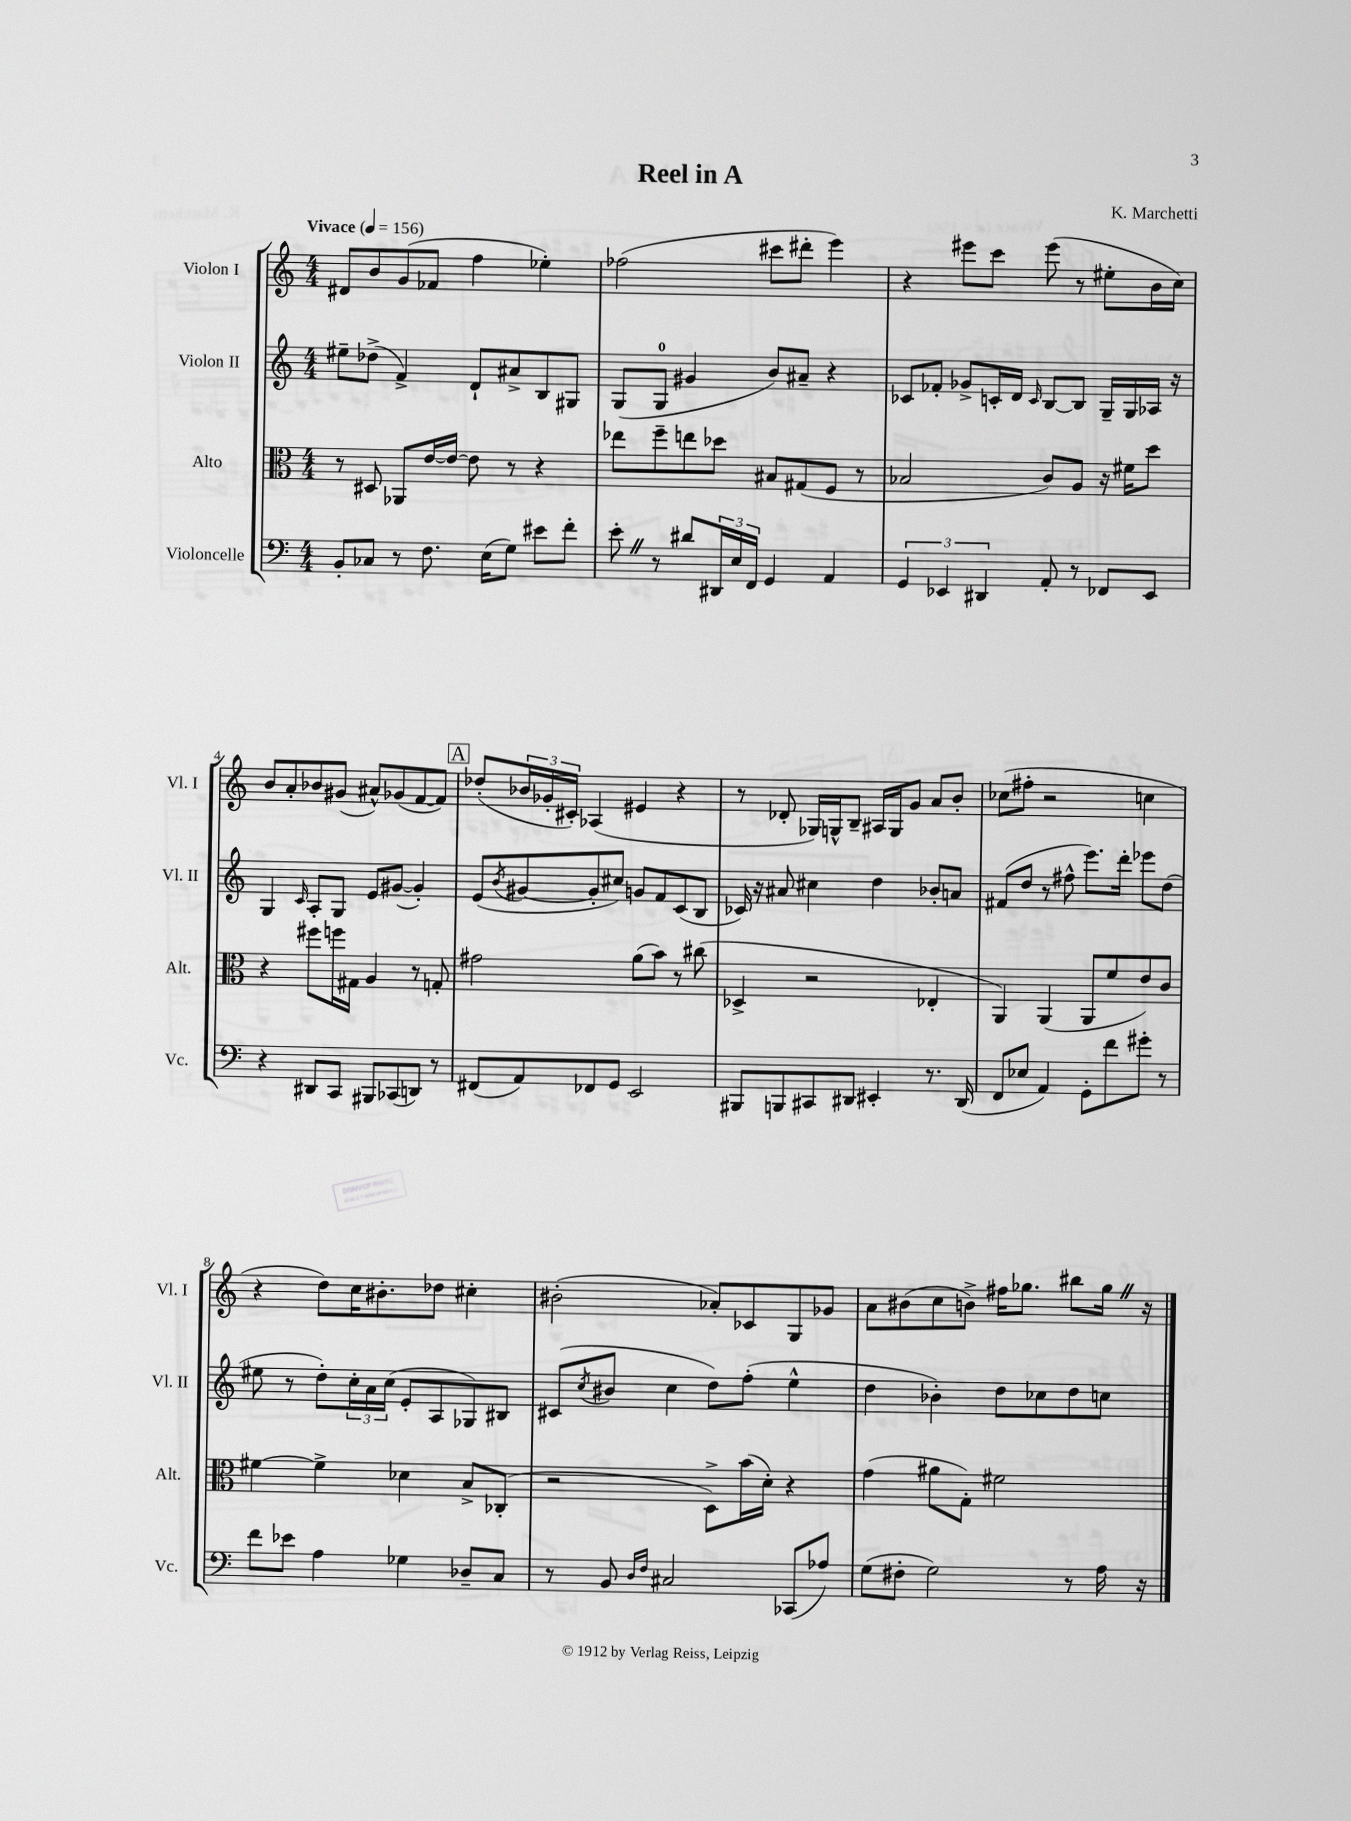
\header { title = "Reel in A" composer = "K. Marchetti" }
<<
\new StaffGroup <<
\new Staff = "s0" \with { instrumentName = "Violon I" shortInstrumentName = "Vl. I" } {
    \clef treble \key c \major \numericTimeSignature \time 4/4 \tempo "Vivace" 4 = 156
    dis'8 b'8 g'8( fes'8 f''4 ees''4-.) |
    fes''2( cis'''8 dis'''8-. e'''4) |
    r4 eis'''8 c'''8 eis'''8( r8 eis''8-. b'16 c''16) |
    b'8 a'8-. bes'8 gis'8( ais'8-^) ges'8( f'8~ f'8) |
    \mark \markup { \box "A" } des''8-.( \tuplet 3/2 { bes'16 ges'16-. cis'16-.) } aes4( eis'4 r4 |
    r8 des'8-. ges16) g16-^ b8-- ais16 g16 g'8 a'8 b'8-. |
    ces''8( fis''8-. r2 c''4 |
    r4 d''8) c''16 bis'8.-. des''8 cis''4-. |
    bis'2-.( aes'8-.) ces'8 g8 ges'8 |
    a'8 bis'8( c''8 b'8->) fis''16 ges''8. bis''8 ges''16 \once \override BreathingSign.text = \markup { \musicglyph "scripts.caesura.straight" } \breathe r16 \bar "|." |
}
\new Staff = "s1" \with { instrumentName = "Violon II" shortInstrumentName = "Vl. II" } {
    \clef treble \key c \major \numericTimeSignature \time 4/4
    eis''8-- des''8->( f'4->) d'8-! ais'8-> b8 gis8 |
    g8( g8-0 gis'4 b'8) ais'8-- r4 |
    ces'8 fes'8-. ges'8-> c'16-. d'16 \grace { c'16 } b8~ b8 g16-- g16 aes16 r16 |
    g4 \grace { c'16 } a8-. g8 e'8 gis'8~( gis'4-.) |
    \mark \markup { \box "A" } e'8( \acciaccatura { b'8 } gis'8~ gis'8-. cis''8) g'8 f'8 c'8( b8 |
    ces'16) r16 ais'8 cis''4 d''4 bes'8-. a'8 |
    fis'8( d''8 r8 fis''8-^ e'''8.) d'''16-. ees'''8 d''8( |
    eis''8 r8 d''8-.) \tuplet 3/2 { c''16-. a'16 c''16( } e'8-. a8 ges8) bis8 |
    cis'8( \acciaccatura { c''8 } bis'8 c''4 d''8) f''8-.( e''4-^ |
    d''4 bes'4-.) d''8 ces''8 d''8 c''8 \bar "|." |
}
\new Staff = "s2" \with { instrumentName = "Alto" shortInstrumentName = "Alt." } {
    \clef alto \key c \major \numericTimeSignature \time 4/4
    r8 dis8 aes,8 e'16~ e'16~ e'8 r8 r4 |
    ees''8 f''8-- e''8 des''8 bis8 gis8( f8 r8 |
    bes2 c'8) a8 r16 fis'16 d''8 |
    r4 fis''8 f''16 gis16 a4 r8 g8-. |
    \mark \markup { \box "A" } gis'2 a'8( b'8) r8 cis''8( |
    des4-> r2 ees4-. |
    a,4) a,4( a,8 f'8 e'8) c'8 |
    fis'4~ fis'4-> des'4 b8-> ces8-.( |
    r2 d8->) b'16( d'16-.) r4 |
    g'4( ais'8 g8-.) fis'2 \bar "|." |
}
\new Staff = "s3" \with { instrumentName = "Violoncelle" shortInstrumentName = "Vc." } {
    \clef bass \key c \major \numericTimeSignature \time 4/4
    b,8-. ces8 r8 f8. e16( g8) eis'8 f'8-. |
    e'8-. \once \override BreathingSign.text = \markup { \musicglyph "scripts.caesura.straight" } \breathe r8 dis'8 \tuplet 3/2 { dis,16 e16 f,16 } g,4 a,4 |
    \tuplet 3/2 { g,4 ees,4 dis,4 } a,8-. r8 fes,8 ees,8 |
    r4 dis,8 c,8 bis,,8 ces,8( d,8) r8 |
    \mark \markup { \box "A" } fis,8( a,8) fes,8 g,8 e,2 |
    bis,,8 b,,8 cis,8 dis,8 eis,4-. r8. dis,16( |
    f,8 ees8 a,4) g,8-. f'8 gis'8-. r8 |
    f'8 ees'8 a4 ges4 des8-- c8 |
    r8 b,8 \grace { d16 f16 } cis2 ces,8( aes8) |
    g8( fis8-. g2) r8 a16 r16 \bar "|." |
}
>>
>>
